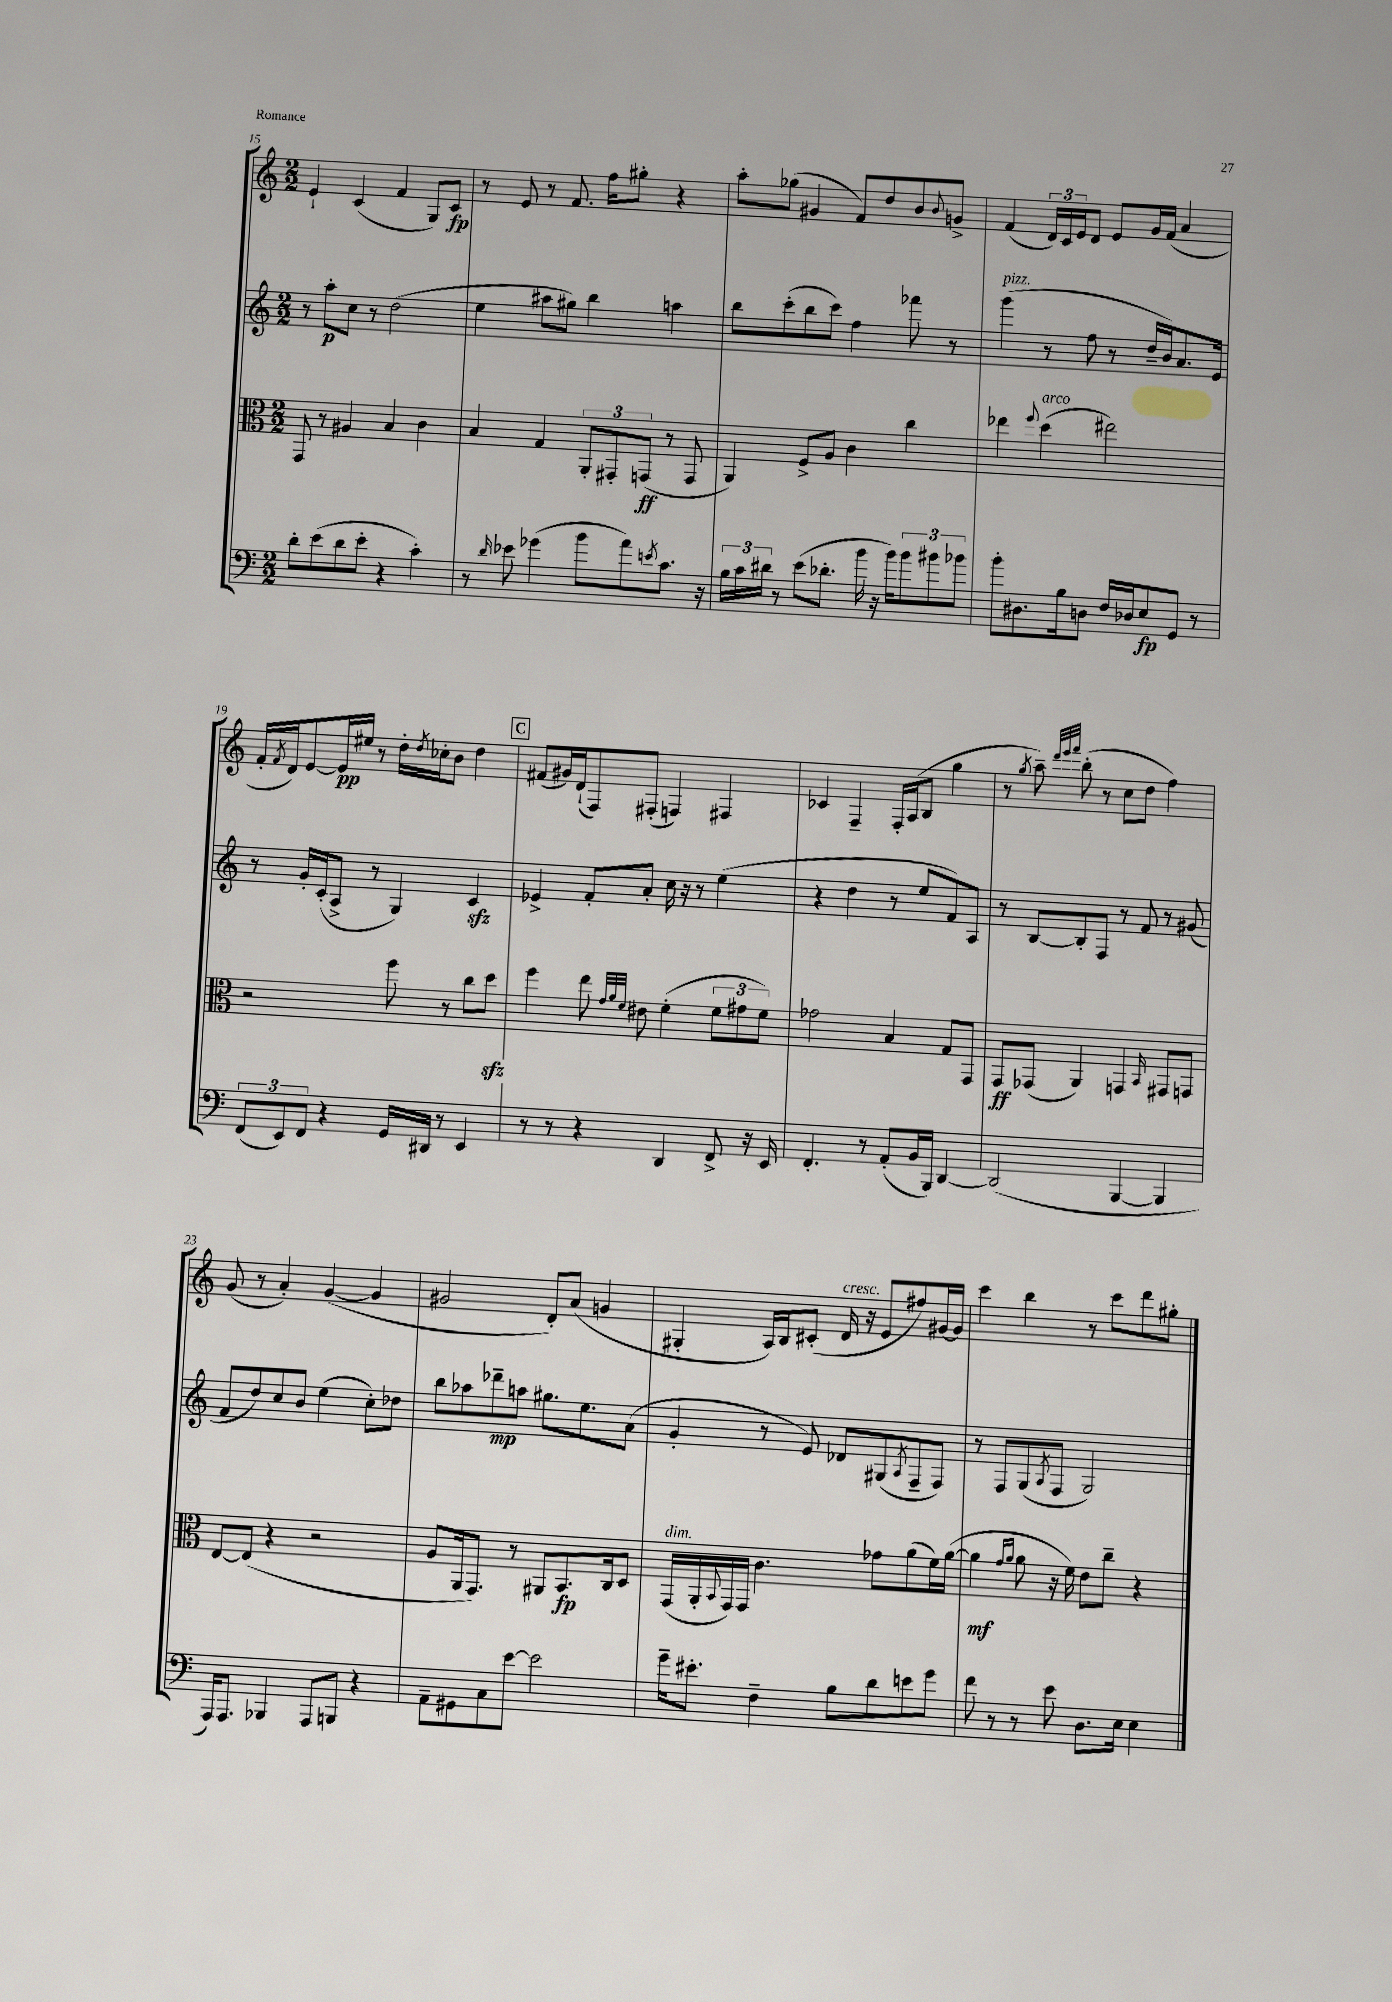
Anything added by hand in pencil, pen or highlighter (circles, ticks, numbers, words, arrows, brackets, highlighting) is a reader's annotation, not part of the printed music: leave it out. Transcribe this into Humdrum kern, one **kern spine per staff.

**kern	**kern	**kern	**kern
*staff4	*staff3	*staff2	*staff1
*clefF4	*clefC3	*clefG2	*clefG2
*k[]	*k[]	*k[]	*k[]
*M2/2	*M2/2	*M2/2	*M2/2
8d'	8GG	8r	4e`
(8e	8r	8aa'	.
8d	4A#	8cc	(4c
8e'	.	8r	.
4r	4B	(2dd	4f
4c')	4c	.	8G)
.	.	.	8c
=	=	=	=
8r	4B	4ee	8r
16qqd	.	.	.
8e-	.	.	8e
(4g-	4G	8aa#	8r
.	.	8gg#)	8.f
8b	12AA'	4bb	.
.	.	.	16ff
.	12GG#'	.	.
8a)	.	.	8gg#'
.	(12GG	.	.
8qe	.	.	.
8.c	8r	4aa	4r
.	8GG	.	.
16r	.	.	.
=	=	=	=
24B	4AA)	8bb	8aa'
24c	.	.	.
24d#	.	.	.
8r	.	(8ccc'	(8gg-
(8e	8F^	8bb	4g#
8.d-'	8A	8ccc)	.
.	4c	4ff	8f)
16b	.	.	.
16r	.	.	8dd
16b)	.	.	.
12b	4cc	8fff-	8b
12b#	.	.	.
.	.	.	8qqb
.	.	8r	8g^
12b-	.	.	.
=	=	=	=
8b'	4ee-	(4ggg	(4f
8.D#	.	.	.
.	8qqff	.	.
.	(4dd	8r	24d)
.	.	.	24c
16B	.	.	.
.	.	.	24e
8D	.	8ff	8d
16F	2ee#)	8r	8e
16D-	.	.	.
8E	.	16dd~	16g
.	.	16b)	(16f
8GG	.	8.a	4a
8r	.	.	.
.	.	16e	.
=	=	=	=
(12FF	2r	8r	16f'
.	.	.	8qf
.	.	.	16d)
12EE)	.	.	.
.	.	16g'	[8e
12FF	.	.	.
.	.	(16c'	.
4r	.	8A^	16e]
.	.	.	16ee#
.	.	8r	8r
16GG	8ff	4G)	16dd'
.	.	.	8qdd
16DD#	.	.	16cc-'
8r	8r	.	8b
4EE	8cc	4c	4dd
.	8dd	.	.
=	=	=	=
8r	4ff	4e-^	(8f#
8r	.	.	16g#)
.	.	.	(16d`
4r	8ee	8f'	8F)
.	32qqg	.	.
.	32qqa	.	.
.	32qqf	.	.
.	8e#	8a'	(8F#'
4DD	(4f'	16cc	4F)
.	.	16r	.
.	.	8r	.
8FF^	12f	(4ee	4F#
.	12g#	.	.
16r	.	.	.
.	12f)	.	.
16EE	.	.	.
=	=	=	=
4.FF'	2g-	4r	4c-
.	.	4dd	4F~
8r	.	.	.
(8AA'	4B	8r	16F'
.	.	.	(16A
16BB	.	8ee	8B
16BBB)	.	.	.
[4DD	8G	8f)	4gg
.	8GG	8A	.
=	=	=	=
(2DD]	8GG	8r	8r
.	.	.	8qgg
.	(8GG-	[8B	8aa~)
.	.	.	32qqddd
.	.	.	32qqeee
.	.	.	32qqfff
.	4AA)	8B']	(8bb'
.	.	8F	8r
[4BBB	4GG	8r	8cc
.	.	8f	8dd
.	16qqBB	.	.
4BBB]	8GG#	8r	4ff)
.	8GG	(8g#	.
=	=	=	=
16AAA)	[8E	8f	(8g
8.AAA	.	.	.
.	(8E]	8dd)	8r
4BBB-	4r	8cc	4a')
.	.	8b	.
8AAA	2r	(4ee	([4g
8BBB	.	.	.
4r	.	8cc')	4g]
.	.	8dd-	.
=	=	=	=
8AA~	8A	8bb	2g#
8GG#	16AA	8aa-	.
.	8.GG)	.	.
8C	.	8ddd-~	.
[8e	8r	8aa	.
2e]	8AA#	8.gg#	8d')
.	8.BB	.	(8a
.	.	8.ee	.
.	.	.	4g
.	16C	.	.
.	8D	(8a	.
=	=	=	=
16g~	(16GG	4g'	4G#'
8.e#'	16AA'	.	.
.	8qqBB	.	.
.	16GG)	.	.
.	16GG	.	.
4F~	4.c	8r	16A)
.	.	.	16B
.	.	8e)	(8c#'
8B	.	8d-	16d
.	.	.	16r
8d	8g-	(8G#	8e
.	.	8qA	.
8e	(8a	8F~	8ff#)
8g	16f)	8F)	[16g#
.	([16a	.	16g#]
=	=	=	=
8f	4a]	8r	4ccc
8r	.	8F	.
.	16qqg	.	.
.	16qqa	.	.
8r	8a	(8G	4bb
.	.	8qA	.
8e	16r	8F	.
.	16f)	.	.
8.D	8e	2G)	8r
.	8cc~	.	8ccc
16E	.	.	.
4E	4r	.	8ddd
.	.	.	8gg#'
==	==	==	==
*-	*-	*-	*-
